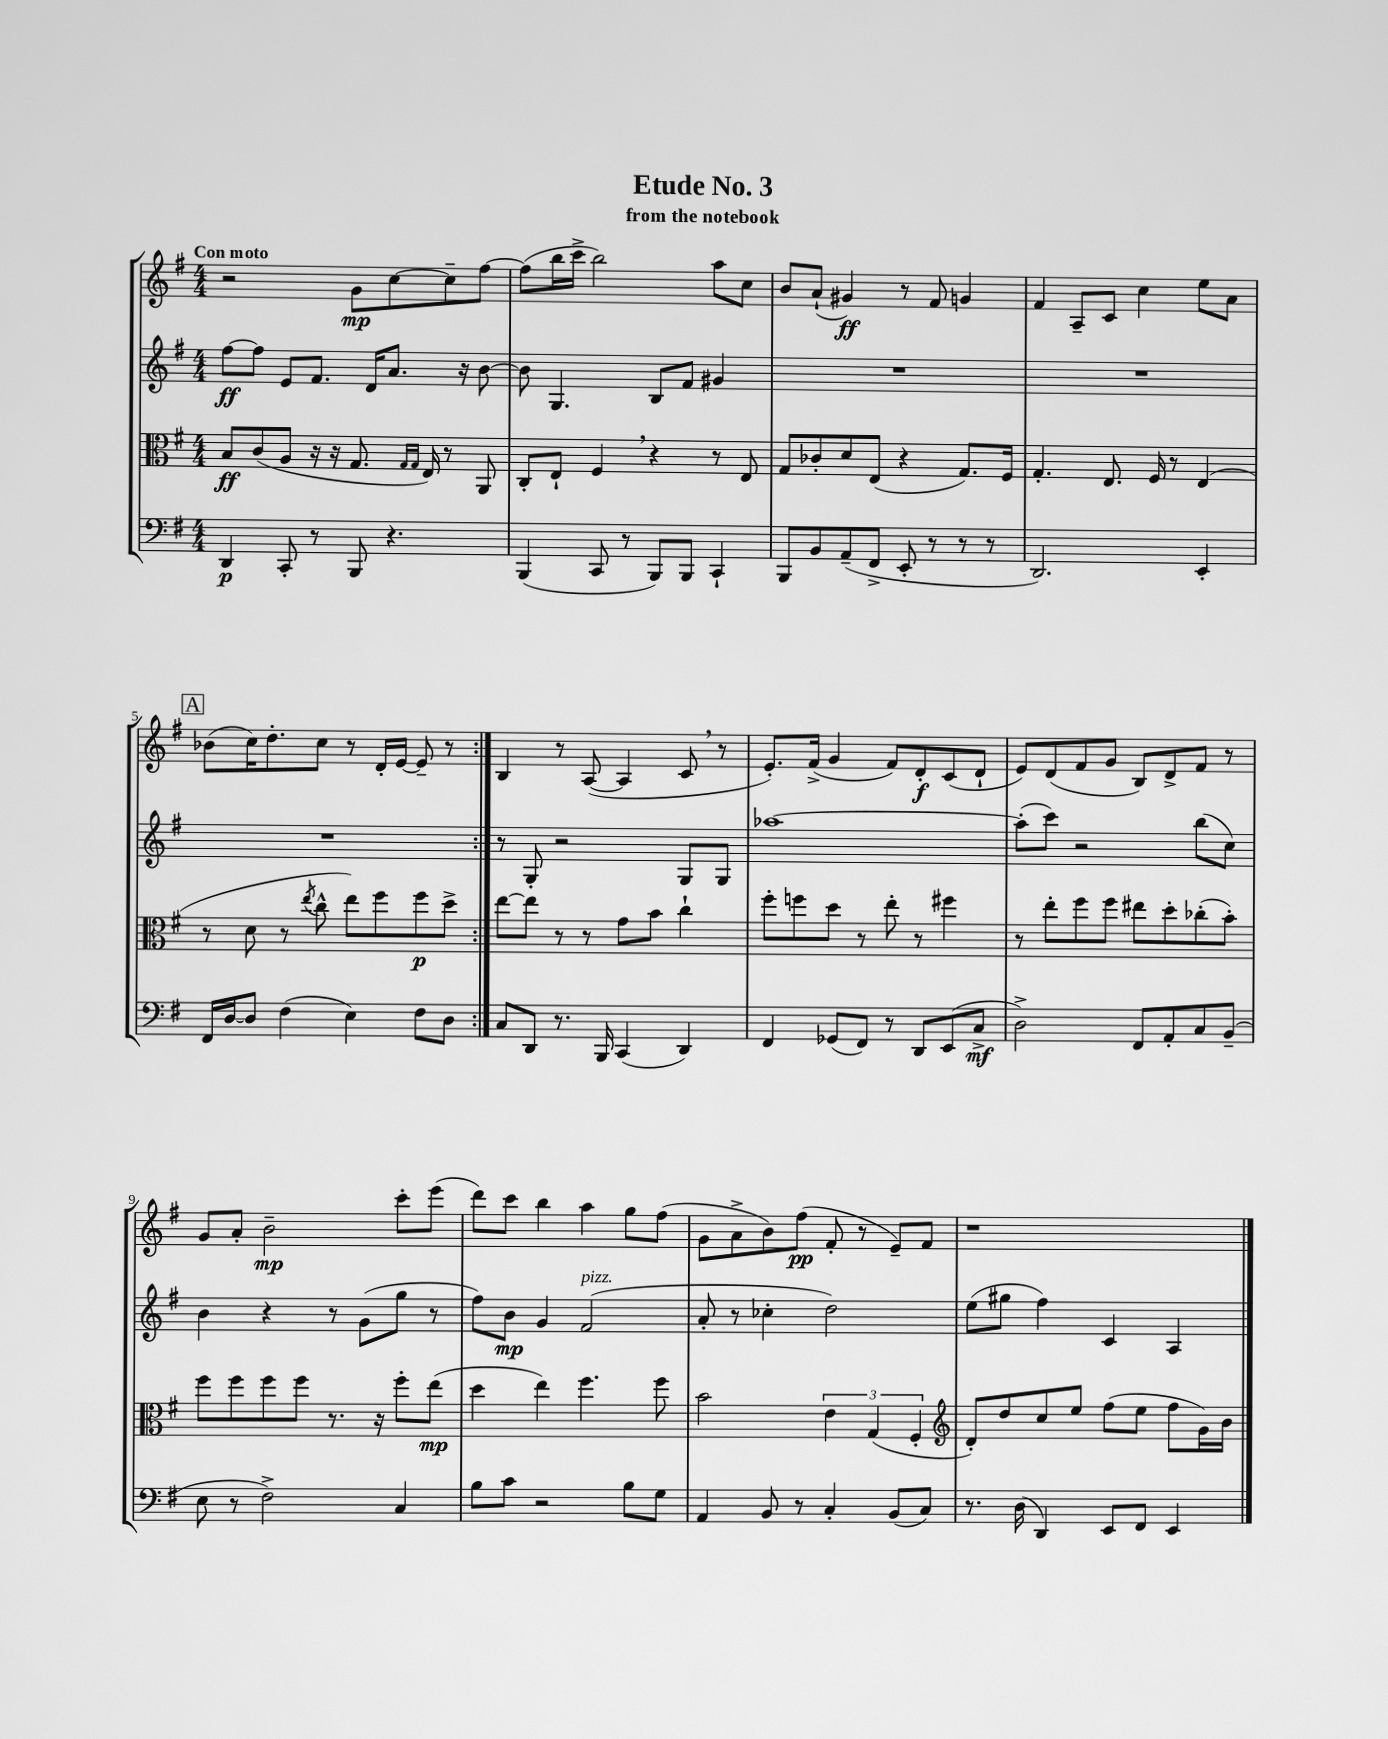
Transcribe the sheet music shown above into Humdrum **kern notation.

**kern	**dynam	**kern	**dynam	**kern	**dynam	**kern	**dynam
*part4	*part4	*part3	*part3	*part2	*part2	*part1	*part1
*staff4	*staff4	*staff3	*staff3	*staff2	*staff2	*staff1	*staff1
*clefF4	*	*clefC3	*	*clefG2	*	*clefG2	*
*k[f#]	*	*k[f#]	*	*k[f#]	*	*k[f#]	*
*M4/4	*	*M4/4	*	*M4/4	*	*M4/4	*
=1	=1	=1	=1	=1	=1	=1	=1
!	!	!	!	!	!	!LO:TX:a:B:t=Con moto	!
4DD/	p	8B/L	ff	[8ff#\L	ff	2r	.
.	.	(8c/	.	8ff#\J]	.	.	.
8CC'/	.	8A/J	.	8e/L	.	.	.
8r	.	16r	.	8.f#/J	.	.	.
.	.	16r	.	.	.	.	.
8BBB/	.	8.G/	.	.	.	8g\L	mp
.	.	.	.	16d/KL	.	.	.
4.r	.	.	.	8.a/J	.	[8cc\	.
.	.	16qqG/LL	.	.	.	.	.
.	.	16qqG/JJ	.	.	.	.	.
.	.	16E/)	.	.	.	.	.
.	.	8r	.	.	.	8cc~\]	.
.	.	.	.	16r	.	.	.
.	.	8AA/	.	[8b\	.	[8ff#\J	.
=2	=2	=2	=2	=2	=2	=2	=2
(4BBB/	.	8C'/L	.	8b\]	.	(8ff#\L]	.
.	.	8E`/J	.	4.G/	.	16bb\L	.
.	.	.	.	.	.	16ccc^\JJ	.
8CC/	.	4F#,/	.	.	.	2bb\)	.
8r	.	.	.	.	.	.	.
8BBB/L)	.	4r	.	8B/L	.	.	.
8BBB/J	.	.	.	8f#/J	.	.	.
4CC`/	.	8r	.	4g#X/	.	8aa\L	.
.	.	8E/	.	.	.	8cc\J	.
=3	=3	=3	=3	=3	=3	=3	=3
8BBB/L	.	8G/L	.	1r	.	8b/L	.
8BB/	.	8c-X'/	.	.	.	(8a`/J	.
(8AA~/	.	8d/	.	.	.	4g#X/)	ff
8FF#^/J	.	(8E/J	.	.	.	.	.
8EE'/	.	4r	.	.	.	8r	.
8r	.	.	.	.	.	8f#/	.
8r	.	8.G/L)	.	.	.	4gn/	.
8r	.	.	.	.	.	.	.
.	.	16F#/Jk	.	.	.	.	.
=4	=4	=4	=4	=4	=4	=4	=4
2.DD/)	.	4.G'/	.	1r	.	4f#/	.
.	.	.	.	.	.	8A~/L	.
.	.	8.E/	.	.	.	8c/J	.
.	.	.	.	.	.	4cc\	.
.	.	16F#/	.	.	.	.	.
.	.	8r	.	.	.	.	.
4EE'/	.	(4E/	.	.	.	8ee\L	.
.	.	.	.	.	.	8a\J	.
!!LO:LB:g=z
!!LO:REH:place=s1:t=A
=5	=5	=5	=5	=5	=5	=5	=5
16FF#/LL	.	8r	.	1r	.	(8b-X\L	.
[16D/J	.	.	.	.	.	.	.
8D/J]	.	8d\	.	.	.	16cc\K)	.
.	.	.	.	.	.	8.dd'\	.
(4F#\	.	8r	.	.	.	.	.
.	.	8qee/	.	.	.	.	.
.	.	8cc^^\	.	.	.	8cc\J	.
4E\)	.	8ee\L)	.	.	.	8r	.
.	.	8ff#\	.	.	.	16d'/LL	.
.	.	.	.	.	.	[16e/JJ	.
8F#\L	.	8ff#\	p	.	.	8e~/]	.
8D\J	.	8dd^\J	.	.	.	8r	.
=6:|!	=6:|!	=6:|!	=6:|!	=6:|!	=6:|!	=6:|!	=6:|!
8C/L	.	[8ee\L	.	8r	.	4B/	.
8DD/J	.	8ee\J]	.	8G'/	.	.	.
8.r	.	8r	.	2r	.	8r	.
.	.	8r	.	.	.	([8A/	.
16BBB/	.	.	.	.	.	.	.
(4CC/	.	8g\L	.	.	.	4A/]	.
.	.	8b\J	.	.	.	.	.
4DD/)	.	4cc`\	.	8G/L	.	8c,/	.
.	.	.	.	8G/J	.	8r	.
=7	=7	=7	=7	=7	=7	=7	=7
4FF#/	.	8ff#'\L	.	[1aa-X	.	8.e'/L)	.
.	.	8ffn\	.	.	.	.	.
.	.	.	.	.	.	(16f#^/Jk	.
(8GG-X/L	.	8dd\J	.	.	.	4g/	.
8FF#/J)	.	8r	.	.	.	.	.
8r	.	8ee'\	.	.	.	8f#/L)	.
8DD/L	.	8r	.	.	.	8d'/	f
(8EE/	.	4ff#X\	.	.	.	(8c/	.
8C^/J	mf	.	.	.	.	8d`/J	.
=8	=8	=8	=8	=8	=8	=8	=8
2D^\)	.	8r	.	(8aa-'\L]	.	8e/L)	.
.	.	8ee'\L	.	8ccc\J)	.	(8d/	.
.	.	8ff#\	.	2r	.	8f#/	.
.	.	8ff#\J	.	.	.	8g/J	.
8FF#/L	.	8ee#X\L	.	.	.	8B/L)	.
8AA'/	.	8dd'\	.	.	.	8d^/	.
8C/	.	(8cc-X'\	.	(8bb\L	.	8f#/J	.
(8BB~/J	.	8b'\J)	.	8cc\J)	.	8r	.
!!LO:LB:g=z
=9	=9	=9	=9	=9	=9	=9	=9
8E\	.	8ff#\L	.	4b\	.	8g/L	.
8r	.	8ff#\	.	.	.	8a'/J	.
2F#^\)	.	8ff#\	.	4r	.	2b~\	mp
.	.	8ff#\J	.	.	.	.	.
.	.	8.r	.	8r	.	.	.
.	.	.	.	(8g\L	.	.	.
.	.	16r	.	.	.	.	.
4C/	.	8ff#'\L	.	8gg\J	.	8ccc'\L	.
.	.	(8ee\J	mp	8r	.	(8eee\J	.
=10	=10	=10	=10	=10	=10	=10	=10
8B\L	.	4dd\	.	8ff#\L)	.	8ddd\L)	.
8c\J	.	.	.	8b\J	mp	8ccc\J	.
2r	.	4ee\)	.	4g/	.	4bb\	.
!	!	!	!	!LO:TX:a:i:t=pizz.	!	!	!
.	.	4.ff#\	.	(2f#/	.	4aa\	.
8B\L	.	.	.	.	.	8gg\L	.
8G\J	.	8ff#\	.	.	.	(8ff#\J	.
=11	=11	=11	=11	=11	=11	=11	=11
4AA/	.	2b\	.	8a'/	.	8g\L	.
.	.	.	.	8r	.	8a^\	.
8BB/	.	.	.	4cc-X'\	.	8b\)	.
8r	.	.	.	.	.	(8ff#\J	pp
4C'/	.	6e\	.	2dd\)	.	8f#'/	.
.	.	.	.	.	.	8r	.
.	.	(6G/	.	.	.	.	.
(8BB/L	.	.	.	.	.	8e~/L)	.
.	.	6F#'/	.	.	.	.	.
8C/J)	.	.	.	.	.	8f#/J	.
=12	=12	=12	=12	=12	=12	=12	=12
*	*	*clefG2	*	*	*	*	*
8.r	.	8d'/L)	.	(8ee\L	.	1r	.
.	.	8dd/	.	8gg#X\J	.	.	.
(16D\	.	.	.	.	.	.	.
4DD/)	.	8cc/	.	4ff#\)	.	.	.
.	.	8ee/J	.	.	.	.	.
8EE/L	.	(8ff#\L	.	4c/	.	.	.
8FF#/J	.	8ee\J	.	.	.	.	.
4EE/	.	8ff#\L	.	4A/	.	.	.
.	.	16g\L)	.	.	.	.	.
.	.	16b\JJ	.	.	.	.	.
==	==	==	==	==	==	==	==
*-	*-	*-	*-	*-	*-	*-	*-
